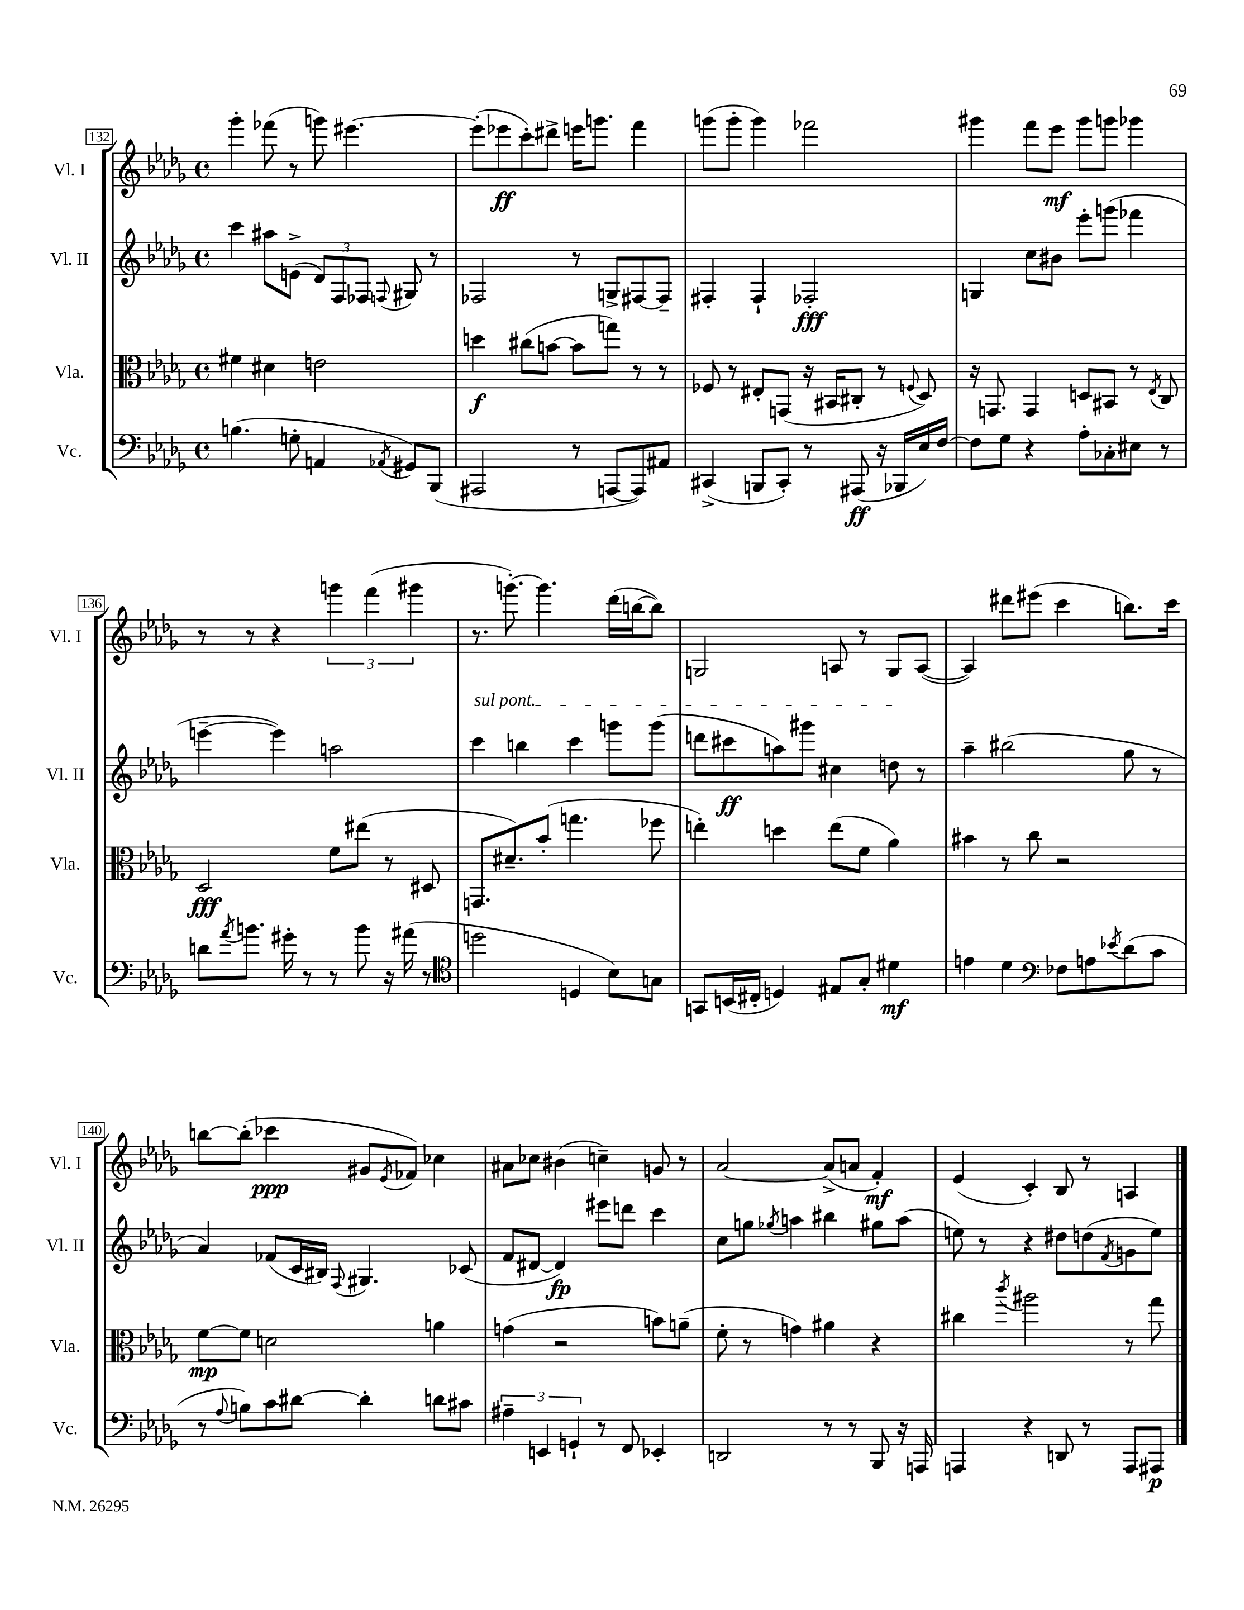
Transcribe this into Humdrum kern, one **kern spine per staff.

**kern	**dynam	**kern	**dynam	**kern	**dynam	**kern	**dynam
*part4	*part4	*part3	*part3	*part2	*part2	*part1	*part1
*staff4	*staff4	*staff3	*staff3	*staff2	*staff2	*staff1	*staff1
*I"Vc.	*	*I"Vla.	*	*I"Vl. II	*	*I"Vl. I	*
*I'Vc.	*	*I'Vla.	*	*I'Vl. II	*	*I'Vl. I	*
*clefF4	*	*clefC3	*	*clefG2	*	*clefG2	*
*k[b-e-a-d-g-]	*	*k[b-e-a-d-g-]	*	*k[b-e-a-d-g-]	*	*k[b-e-a-d-g-]	*
*M4/4	*	*M4/4	*	*M4/4	*	*M4/4	*
*met(c)	*	*met(c)	*	*met(c)	*	*met(c)	*
=132	=132	=132	=132	=132	=132	=132	=132
(4.Bn\	.	4f#X\	.	4ccc\	.	4ggg-'\	.
.	.	4d#X\	.	8aa#X\L	.	(8fff-X\	.
8Gn'\	.	.	.	(8en^\J	.	8r	.
4AAn/	.	2en\	.	12d-/L)	.	8gggn\)	.
.	.	.	.	12F/	.	.	.
.	.	.	.	.	.	[4.eee#X\	.
.	.	.	.	12F-X/J	.	.	.
8qAA-X/	.	.	.	8qqFn/	.	.	.
8GG#X/L)	.	.	.	8G#X/	.	.	.
(8BBB-/J	.	.	.	8r	.	.	.
=133	=133	=133	=133	=133	=133	=133	=133
2AAA#X/	.	4ddn\	f	2F-X/	.	(8eee#'\L]	.
.	.	.	.	.	.	8eee-X\	ff
.	.	(8cc#X\L	.	.	.	8ccc'\)	.
.	.	[8bn\J	.	.	.	8ddd#X^\J	.
8r	.	8b\L]	.	8r	.	16eeen\KL	.
.	.	.	.	.	.	8.gggn\J	.
[8AAAn/L	.	8ggn\J)	.	8Gn^/L	.	.	.
8AAA/])	.	8r	.	[8F#X/	.	4fff\	.
8AA#X/J	.	8r	.	8F#~/J]	.	.	.
=134	=134	=134	=134	=134	=134	=134	=134
(4CC#X^/	.	8F-X/	.	4F#X'/	.	(8gggn\L	.
.	.	8r	.	.	.	8ggg'\J	.
8BBBn/L	.	8E#X'/L	.	4F#`/	.	4ggg\)	.
8CC#'/J)	.	(8GGn/J	.	.	.	.	.
8r	.	16r	.	2F-X'/	fff	2fff-X\	.
.	.	16BB#X/KL	.	.	.	.	.
(8AAA#X/	ff	8C#X'/J	.	.	.	.	.
16r	.	8r	.	.	.	.	.
16BBB-X/LL	.	.	.	.	.	.	.
.	.	8qqFn/	.	.	.	.	.
16E-/)	.	8D-/)	.	.	.	.	.
[16F/JJ	.	.	.	.	.	.	.
=135	=135	=135	=135	=135	=135	=135	=135
8F\L]	.	16r	.	4Gn/	.	4ggg#X\	.
.	.	8.GGn/	.	.	.	.	.
8G-\J	.	.	.	.	.	.	.
4r	.	4GG/	.	8cc\L	.	8fff\L	.
.	.	.	.	8b#X\J	.	8eee-\J	mf
8A-'\L	.	8Dn/L	.	8eee-'\L	.	8ggg#\L	.
8C-X'\	.	8BB#X/J	.	(8gggn\J	.	8gggn\J	.
8E#X\J	.	8r	.	4fff-X\	.	4ggg-X\	.
.	.	8qE-/	.	.	.	.	.
8r	.	8C/	.	.	.	.	.
!!LO:LB:g=z
=136	=136	=136	=136	=136	=136	=136	=136
8dn\L	.	2D-/	fff	[4eeen~\	.	8r	.
8qa-/	.	.	.	.	.	.	.
8.bn\J	.	.	.	.	.	8r	.
.	.	.	.	4eee\])	.	4r	.
16g#X'\	.	.	.	.	.	.	.
8r	.	.	.	.	.	.	.
8r	.	8f\L	.	2aan\	.	6gggn\	.
8b\	.	(8ee#X\J	.	.	.	.	.
.	.	.	.	.	.	(6fff\	.
16r	.	8r	.	.	.	.	.
(16a#X\	.	.	.	.	.	.	.
.	.	.	.	.	.	6ggg#X\	.
8r	.	8D#X/	.	.	.	.	.
=137	=137	=137	=137	=137	=137	=137	=137
*clefC4	*	*	*	*	*	*	*
!	!	!	!	!LO:TX:a:i:t=sul pont.	!	!	!
2ddn\	.	8.GGn/L	.	4ccc\	.	8.r	.
.	.	8.d#X~/)	.	.	.	[8.gggn'\)	.
.	.	.	.	4bbn\	.	.	.
.	.	(8b-'/J	.	.	.	4.ggg\]	.
4Dn/	.	4.ggn\	.	4ccc\	.	.	.
8B-\L)	.	.	.	8gggn\L	.	(16ddd-\LL	.
.	.	.	.	.	.	[16bbn\J	.
8Gn\J	.	8ff-X\	.	(8ggg\J	.	8bb\J])	.
=138	=138	=138	=138	=138	=138	=138	=138
8GGn/L	.	4een'\)	.	8dddn\L	.	2Gn/	.
(16BBn/L	.	.	.	8ccc#X\	ff	.	.
16C#X'/JJ	.	.	.	.	.	.	.
4Dn/)	.	4ddn\	.	8aan\)	.	.	.
.	.	.	.	8ggg#X\J	.	.	.
8E#X/L	.	(8ee\L	.	4cc#X\	.	8An/	.
8G-'/J	.	8f\J	.	.	.	8r	.
4d#X\	mf	4a-\)	.	8ddn\	.	8G/L	.
.	.	.	.	8r	.	([8A/J	.
=139	=139	=139	=139	=139	=139	=139	=139
4en\	.	4b#X\	.	4aa-~\	.	4A/])	.
4d-\	.	8r	.	(2bb#X\	.	8ddd#X\L	.
.	.	8cc\	.	.	.	(8eee#X\J	.
*clefF4	*	*	*	*	*	*	*
8F-X\L	.	2r	.	.	.	4ccc\	.
8An\	.	.	.	.	.	.	.
8qe-X/	.	.	.	.	.	.	.
(8d-\	.	.	.	8gg-\	.	8.bbn\L)	.
8c\J	.	.	.	8r	.	.	.
.	.	.	.	.	.	16ccc\Jk	.
!!LO:LB:g=z
=140	=140	=140	=140	=140	=140	=140	=140
8r	.	[8f\L	mp	4a-/)	.	[8bbn\L	.
8qqA-/	.	.	.	.	.	.	.
8Bn\L)	.	8f\J]	.	.	.	(8bb'\J]	.
8c\	.	2dn\	.	(8f-X/L	.	4ccc-X\	ppp
[8d#X\J	.	.	.	16c/L	.	.	.
.	.	.	.	16B#X/JJ)	.	.	.
.	.	.	.	8qqF/	.	.	.
4d#'\]	.	.	.	4.G#X/	.	8g#X/L	.
.	.	.	.	.	.	8qe-/	.
.	.	.	.	.	.	8f-X/J)	.
8dn\L	.	4an\	.	.	.	4cc-X\	.
8c#X\J	.	.	.	(8c-X/	.	.	.
=141	=141	=141	=141	=141	=141	=141	=141
6A#X~\	.	(4gn\	.	8f/L	.	8a#X\L	.
.	.	.	.	[8d#X/J	.	8cc-X\J	.
6EEn/	.	.	.	.	.	.	.
.	.	2r	.	4d#/])	fp	(4b#X\	.
6GGn`/	.	.	.	.	.	.	.
8r	.	.	.	8eee#X\L	.	4ccn~\)	.
8FF/	.	.	.	8dddn\J	.	.	.
4EE-X'/	.	8bn\L)	.	4ccc\	.	8gn/	.
.	.	(8an~\J	.	.	.	8r	.
=142	=142	=142	=142	=142	=142	=142	=142
2DDn/	.	8f'\	.	8cc\L	.	[2a-/	.
.	.	8r	.	8ggn\J	.	.	.
.	.	.	.	8qgg-X/	.	.	.
.	.	4gn\)	.	4aan\	.	.	.
8r	.	4a#X\	.	4bb#X\	.	(8a-^/L]	.
8r	.	.	.	.	.	8an/J	.
8BBB-/	.	4r	.	8gg#X\L	.	4f'/)	mf
16r	.	.	.	(8aa\J	.	.	.
16AAAn/	.	.	.	.	.	.	.
=143	=143	=143	=143	=143	=143	=143	=143
4AAAn/	.	4cc#X\	.	8een\)	.	(4e-/	.
.	.	.	.	8r	.	.	.
.	.	8qccc/	.	.	.	.	.
4r	.	2aa#X\	.	4r	.	4c'/)	.
8DDn/	.	.	.	8dd#X\L	.	8B-/	.
8r	.	.	.	(8ddn\	.	8r	.
.	.	.	.	8qf/	.	.	.
8AAA/L	.	8r	.	8gn\	.	4An/	.
8AAA#X/J	p	8gg-\	.	8ee\J)	.	.	.
==	==	==	==	==	==	==	==
*-	*-	*-	*-	*-	*-	*-	*-
